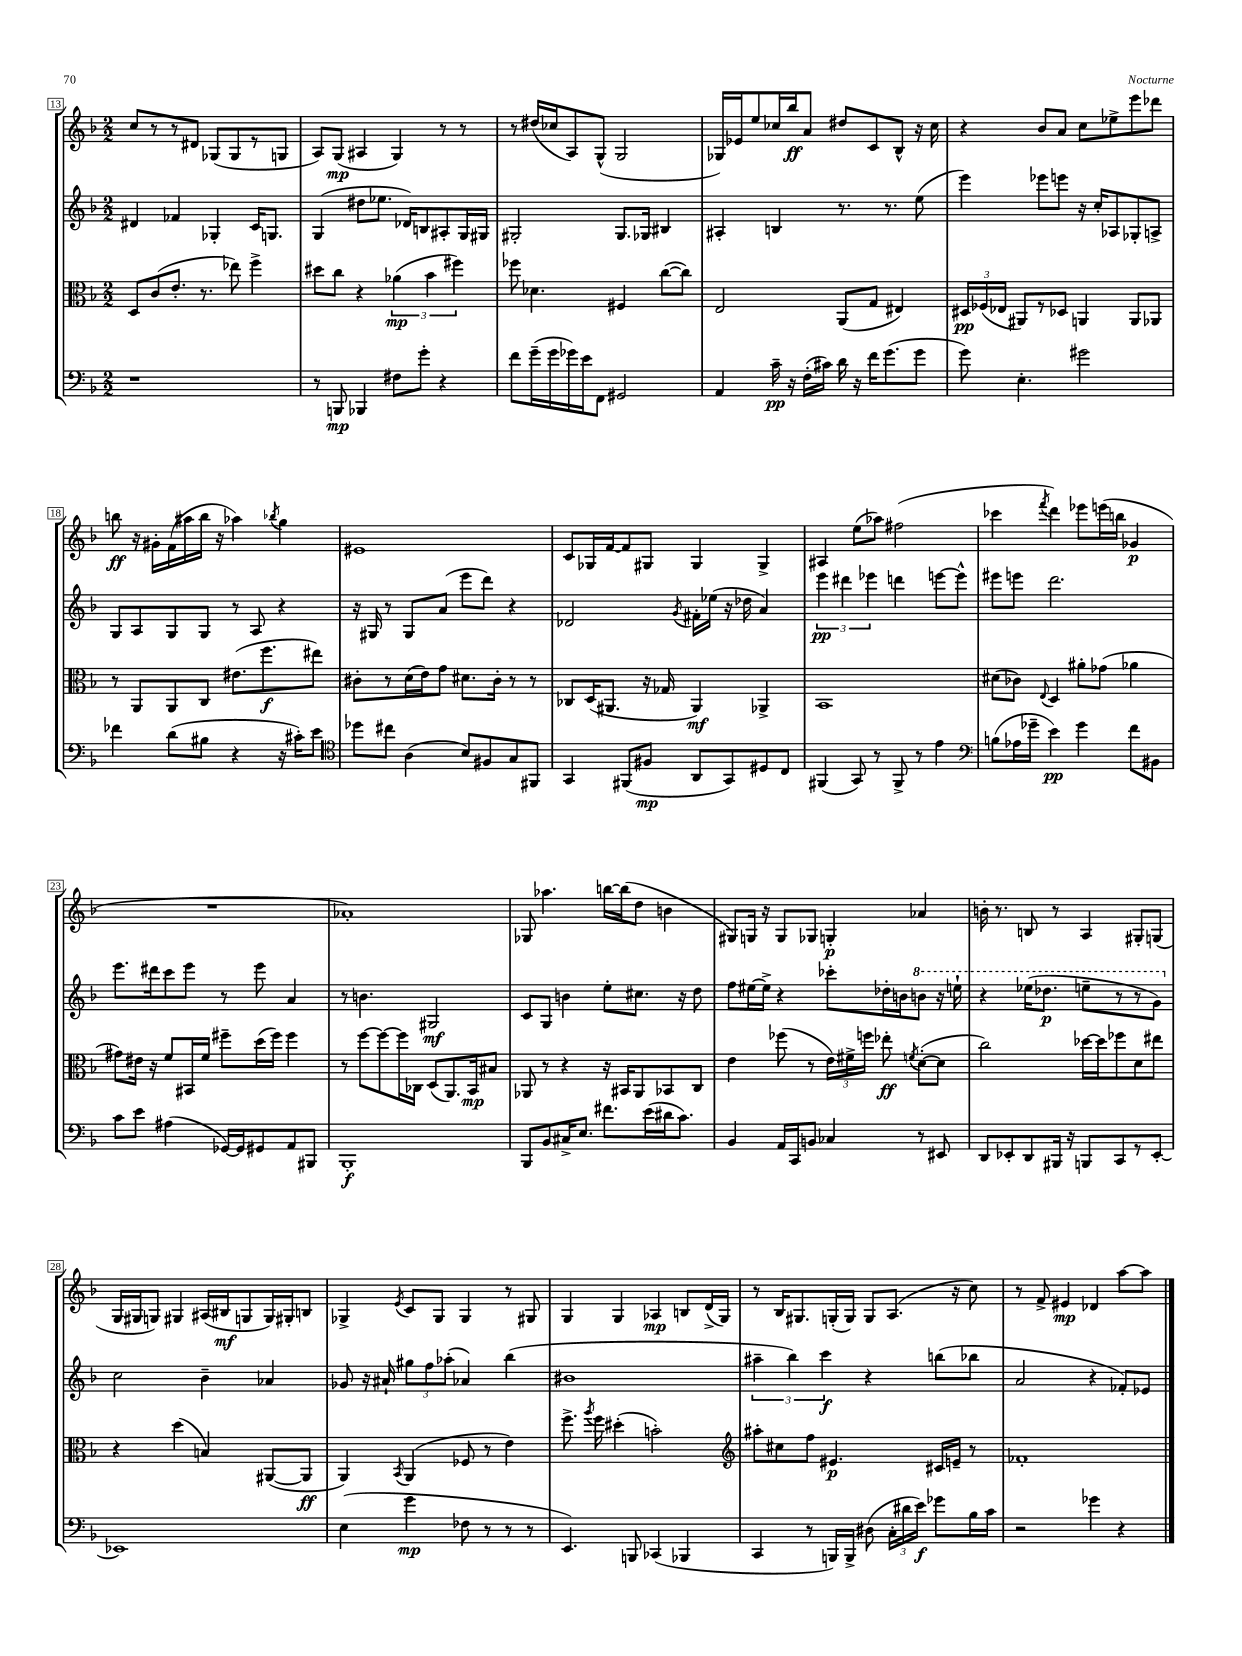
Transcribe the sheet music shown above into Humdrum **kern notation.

**kern	**kern	**kern	**kern
*staff4	*staff3	*staff2	*staff1
*clefF4	*clefC3	*clefG2	*clefG2
*k[b-]	*k[b-]	*k[b-]	*k[b-]
*M2/2	*M2/2	*M2/2	*M2/2
1r	8D	4d#	8cc
.	(8c	.	8r
.	8.e'	4f-	8r
.	.	.	8d#
.	8.r	.	.
.	.	4G-'	(8G-
.	8ee-)	.	8G-
.	4ff^	16c	8r
.	.	8.G	.
.	.	.	8G
=	=	=	=
8r	8dd#	(4G	8A)
8BBB	8cc	.	(8G
4BBB-	4r	8dd#	4A#
.	.	8.ee-	.
8F#	(6a-	.	4G)
.	.	16d-)	.
8g'	.	8B	.
.	6b-	.	.
4r	.	8A#'	8r
.	6ff#)	.	.
.	.	16G	8r
.	.	16G#	.
=	=	=	=
8f	8ff-	2G#'	8r
(16g~	4.d-	.	(16dd#
16g	.	.	16cc-
16g-)	.	.	8A)
16e	.	.	.
8FF	.	.	(8G^^
2GG#	4F#	8.G#	2G
.	.	16G-	.
.	([8cc	4B#	.
.	8cc])	.	.
=	=	=	=
4AA	2E	4A#'	16G-)
.	.	.	16e-
.	.	.	8ee
16c~	.	4B	16cc-
16r	.	.	16bb-
(16F'	.	.	8a
16c#)	.	.	.
16d	(8AA	8.r	8dd#
16r	.	.	.
16f	8G	.	8c
(8.g	.	8.r	.
.	4E#)	.	8B-^^
8g	.	(8ee	16r
.	.	.	16cc-
=	=	=	=
8g)	24D#	4eee)	4r
.	(24F-	.	.
.	24E-	.	.
4.E'	8AA#)	.	.
.	8r	8eee-	8b-
.	8D-	8eee	8a
2g#	4AA	16r	8cc
.	.	16cc'	.
.	.	8A-	8ee-^
.	8AA	8G-'	8eee
.	8AA-	8A^	8ddd-
=	=	=	=
4f-	8r	8G	8bb
.	8AA	8A	16r
.	.	.	16g#'
(8d	8AA	8G	(16f
.	.	.	16aa#
8B#	8C	8G	16bb
.	.	.	16r
4r	(8.e#	8r	4aa-)
.	.	8A	.
.	8.ff	.	.
.	.	.	8qbb-
16r	.	4r	4gg
16c#')	.	.	.
8e	8ee#)	.	.
=	=	=	=
*clefC4	*	*	*
8dd-	8c#'	16r	1e#
.	.	16G#	.
8cc#	8r	8r	.
(4A	(16d	8G#	.
.	16e)	.	.
.	8g	(8a	.
8B-)	8.d#	8eee	.
8F#	.	8ddd)	.
.	16c#'	.	.
8G	8r	4r	.
8FF#	8r	.	.
=	=	=	=
4GG	8C-	2d-	8c
.	(16D	.	16G-
.	8.AA#	.	[16f
(8FF#	.	.	8f]
8F#	16r	.	8G#
.	16G-	.	.
.	.	8qg	.
8AA	4AA#)	16f#'	4G#
.	.	(16ee-	.
8GG)	.	16r	.
.	.	16dd-	.
8D#	4AA-^	4a)	4G#^
8C	.	.	.
=	=	=	=
(4FF#	1BB-	6eee	4A#
.	.	6ddd#	.
8GG)	.	.	(8ee
.	.	6eee-	.
8r	.	.	8aa-)
8FF#^	.	4ddd	(2ff#
8r	.	.	.
4e	.	[8eee	.
.	.	8eee^^]	.
=	=	=	=
*clefF4	*	*	*
(8B	(8d#	8eee#	4ccc-
16A-	8c-)	8eee	.
16g-~	.	.	.
.	8qqE	.	8qfff
4e)	4D	2.ddd	4ddd)
4g-	8a#'	.	8eee-
.	(8g-	.	(16eee
.	.	.	16bb
8f	4a-	.	4g-
8BB#	.	.	.
=	=	=	=
8c	8g#)	8.eee	1r
8e	16e#	.	.
.	16r	16ddd#	.
(4A#	8f	8ccc	.
.	16BB#	8eee	.
.	16f	.	.
[16GG-)	8ff#~	8r	.
16GG-]	.	.	.
8GG#	(16dd	8eee	.
.	16ff#)	.	.
8AA	4ff#	4a	.
8BBB#	.	.	.
=	=	=	=
1BBB-'	8r	8r	1a-')
.	[8ff	4.b	.
.	8ff_	.	.
.	16ff]	.	.
.	16C-	.	.
.	(8D	2G#	.
.	8.AA)	.	.
.	16BB-	.	.
.	8B#	.	.
=	=	=	=
8BBB-	8AA-	8c	8G-
8BB-	8r	8G	4.aa-
16C#^	4r	4b	.
8.E	.	.	.
8.f#	16r	8ee'	[16bb
.	16BB#	.	(16bb]
.	8AA-	8.cc#	8dd
(16e	.	.	.
16d#	8BB-	.	4b
8.c)	.	16r	.
.	8C	8dd	.
=	=	=	=
4BB-	4e	8ff	8G#)
.	.	[16ee#	16G
.	.	16ee#^]	16r
16AA	(8ff-	4r	8G
16CC	.	.	.
8BB	8r	.	8G-
4C-	24e)	8ccc-'	4G'
.	24f#^	.	.
.	24ff	.	.
.	8ee-'	16dd-'	.
.	.	16b	.
.	8qf	.	.
8r	([8d'	8bb	4a-
8EE#	8d]	16r	.
.	.	16eee`	.
=	=	=	=
8DD	2cc)	4r	16b'
.	.	.	8.r
8EE-'	.	.	.
8DD	.	(16eee-	8B
.	.	8.ddd-	.
16BBB#	.	.	8r
16r	.	.	.
8BBB	[16dd-	8eee~	4A
.	16dd-]	.	.
8CC	8ff-	8r	.
8r	8d	8r	8G#'
[8EE-'	8ee#	8gg)	(8G
=	=	=	=
1EE-]	4r	2cc	16G
.	.	.	16G#
.	.	.	8G)
.	(4dd	.	4G#
.	4B)	4b-~	(16A#
.	.	.	16B#
.	.	.	8G
.	([8AA#	4a-	16G)
.	.	.	16G#'
.	8AA#]	.	8B
=	=	=	=
(4E	4AA)	8g-	4G-^
.	.	16r	.
.	.	16a#`	.
.	8qBB-	.	8qe
4g	(4AA	12gg#	8c
.	.	12ff	.
.	.	.	8G-
.	.	(12aa-'	.
8F-	8F-	4a-)	4G-
8r	8r	.	.
8r	4e)	(4bb-	8r
8r	.	.	8G#
=	=	=	=
4.EE)	8.ff^	1b#	4G
.	8qaa	.	.
.	16ff	.	.
.	(4dd#'	.	4G
8BBB	.	.	.
(4CC-	2b')	.	4A-
4BBB-	.	.	8B
.	.	.	(16d^
.	.	.	16G)
=	=	=	=
*	*clefG2	*	*
4CC	8aa#'	6aa#~	8r
.	8cc#	.	16B-
.	.	6bb-)	.
.	.	.	8.G#
8r	8ff	.	.
.	.	6ccc	.
16BBB)	4.e#	.	(16G'
16BBB^	.	.	16G)
(8D#	.	4r	8G
24C'	.	.	(8.A
24d#	.	.	.
24e)	.	.	.
8g-	16c#	(8bb	.
.	16e~	.	16r
16B-	8r	8bb-	8cc)
16c	.	.	.
=	=	=	=
2r	1f-'	2a	8r
.	.	.	8f^
.	.	.	4e#
4g-	.	4r	4d-
4r	.	8f-')	[8aa
.	.	8e-	8aa]
==	==	==	==
*-	*-	*-	*-
